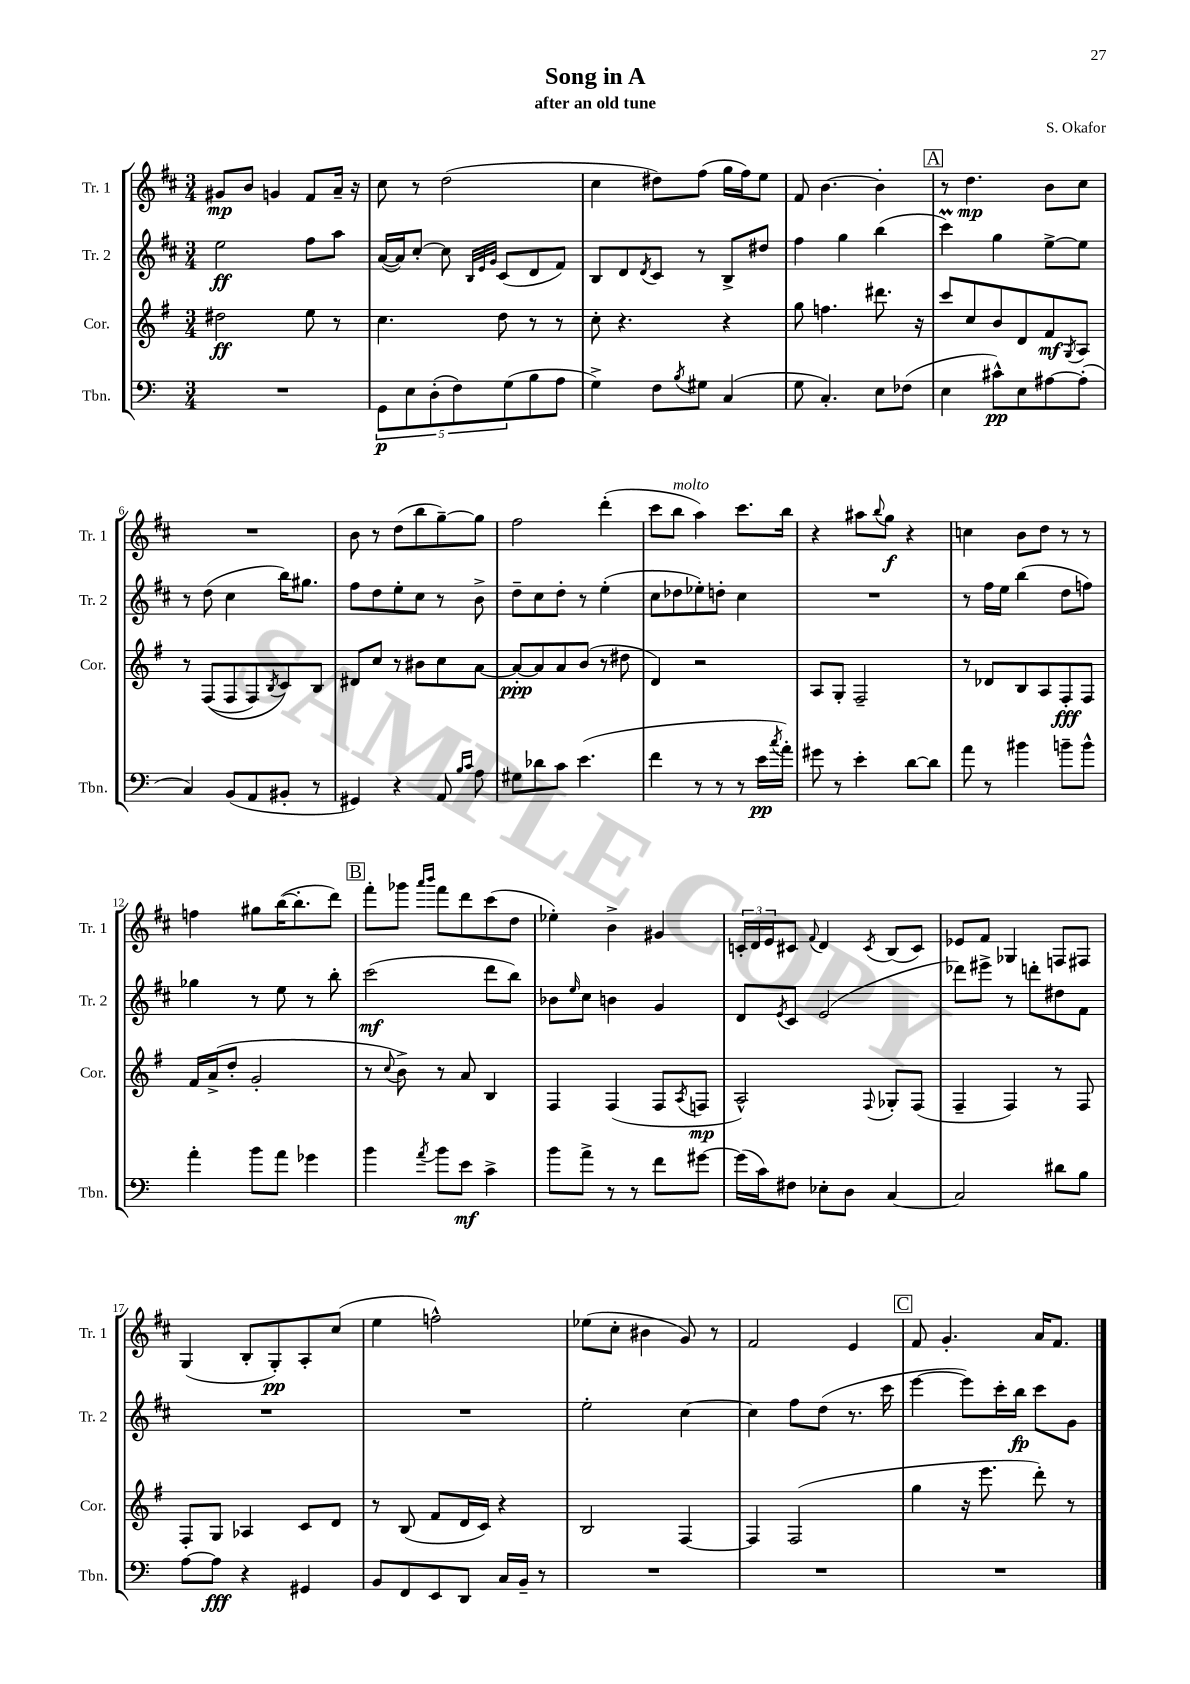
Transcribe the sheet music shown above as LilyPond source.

\header { title = "Song in A" composer = "S. Okafor" subtitle = "after an old tune" }
<<
\new StaffGroup <<
\new Staff = "s0" \with { instrumentName = "Tr. 1" shortInstrumentName = "Tr. 1" } {
    \clef treble \key d \major \numericTimeSignature \time 3/4
    gis'8\mp b'8 g'4 fis'8 a'16-- r16 |
    cis''8 r8 d''2( |
    cis''4 dis''8) fis''8( g''16 fis''16) e''8 |
    fis'8 b'4.~ b'4-. |
    \mark \markup { \box "A" } r8 d''4.\mp b'8 cis''8 |
    R2. |
    b'8 r8 d''8( b''8 g''8~--) g''8 |
    fis''2 d'''4-.( |
    cis'''8 b''8^\markup { \italic "molto" } a''4) cis'''8. b''16 |
    r4 ais''8 \appoggiatura { b''8 } g''8\f r4 |
    c''4 b'8 d''8 r8 r8 |
    f''4 gis''8 b''16~( b''8.-. d'''8) |
    \mark \markup { \box "B" } fis'''8-. ges'''8 \grace { a'''16 b'''16 } fis'''8 d'''8 cis'''8( d''8 |
    ees''4-.) b'4-> gis'4 |
    \tuplet 3/2 { c'16-. d'16 e'16 } cis'8 \appoggiatura { fis'8 } d'4 \acciaccatura { cis'8 } b8( cis'8) |
    ees'8 fis'8 ges4 f8 fis8 |
    g4( b8-. g8-.\pp) a8-. cis''8( |
    e''4 f''2-^) |
    ees''8( cis''8-. bis'4 g'8) r8 |
    fis'2 e'4 |
    \mark \markup { \box "C" } fis'8 g'4.-. a'16 fis'8. \bar "|." |
}
\new Staff = "s1" \with { instrumentName = "Tr. 2" shortInstrumentName = "Tr. 2" } {
    \clef treble \key d \major \numericTimeSignature \time 3/4
    e''2\ff fis''8 a''8 |
    a'16~( a'16) cis''8~-. cis''8 \grace { b32 e'32 g'32 } cis'8( d'8 fis'8) |
    b8 d'8 \acciaccatura { d'8 } cis'8 r8 b8-> dis''8 |
    fis''4 g''4 b''4( |
    \mark \markup { \box "A" } cis'''4\prall) g''4 e''8~-> e''8 |
    r8 d''8( cis''4 b''16) gis''8. |
    fis''8 d''8 e''8-. cis''8 r8 b'8-> |
    d''8-- cis''8 d''8-. r8 e''4-.( |
    cis''8 des''8 ees''8-.) d''8-. cis''4 |
    R2. |
    r8 fis''16 e''16 b''4( d''8 f''8) |
    ges''4 r8 e''8 r8 b''8-. |
    \mark \markup { \box "B" } cis'''2\mf( d'''8 b''8) |
    bes'8 \grace { e''16 } cis''8 b'4 g'4 |
    d'8 \acciaccatura { e'8 } cis'8 e'2( |
    des'''8) eis'''8-> r8 d'''8-. dis''8 fis'8 |
    R2. |
    R2. |
    e''2-. cis''4~ |
    cis''4 fis''8 d''8( r8. cis'''16 |
    \mark \markup { \box "C" } e'''4~ e'''8) cis'''16-. b''16\fp cis'''8 g'8 \bar "|." |
}
\new Staff = "s2" \with { instrumentName = "Cor." shortInstrumentName = "Cor." } {
    \clef treble \key g \major \numericTimeSignature \time 3/4
    dis''2\ff e''8 r8 |
    c''4. d''8 r8 r8 |
    c''8-. r4. r4 |
    g''8 f''4. dis'''8. r16 |
    \mark \markup { \box "A" } c'''8 c''8 b'8 d'8 fis'8\mf \acciaccatura { g8 } a8 |
    r8 fis8(\( fis8 fis8) \acciaccatura { b8 } c'8\) b8 |
    dis'8 c''8 r8 bis'8 c''8 a'8~ |
    a'8~-.\ppp a'8 a'8 b'8( r8 dis''8 |
    d'4) r2 |
    a8 g8-. fis2-- |
    r8 des'8 b8 a8 fis8-.\fff fis8 |
    fis'16 a'16->( d''8-. g'2-. |
    \mark \markup { \box "B" } r8 \appoggiatura { c''8 } b'8->) r8 a'8 b4 |
    fis4 fis4( fis8 \acciaccatura { a8 } f8\mp |
    a2-^) \appoggiatura { fis8 } ges8-. fis8( |
    fis4-- fis4) r8 fis8 |
    fis8-. g8 aes4 c'8 d'8 |
    r8 b8( fis'8 d'16 c'16) r4 |
    b2 fis4~ |
    fis4 fis2( |
    \mark \markup { \box "C" } g''4 r16 e'''8. d'''8-.) r8 \bar "|." |
}
\new Staff = "s3" \with { instrumentName = "Tbn." shortInstrumentName = "Tbn." } {
    \clef bass \key c \major \numericTimeSignature \time 3/4
    R2. |
    \tuplet 5/4 { g,8\p e8 d8-.( f8) g8( } b8 a8 |
    g4->) f8 \acciaccatura { b8 } gis8 c4( |
    g8 c4.-.) e8 fes8( |
    \mark \markup { \box "A" } e4 cis'8-^\pp) e8 ais8~ ais8-.( |
    c4) b,8( a,8 bis,8-. r8 |
    gis,4) r4 a,8 \grace { b16 c'16 } a8 |
    gis8 des'8 c'8 e'4.( |
    f'4 r8 r8 r8 e'16\pp \acciaccatura { c''8 } a'16-.) |
    gis'8 r8 e'4-. d'8~ d'8 |
    a'8 r8 bis'4 b'8-- b'8-^ |
    a'4-. b'8 a'8 ges'4 |
    \mark \markup { \box "B" } b'4 \acciaccatura { a'8 } b'8 e'8\mf c'4-> |
    b'8 a'8-> r8 r8 f'8 gis'8~ |
    gis'16( c'16) fis8 ees8-. d8 c4~ |
    c2 dis'8 b8 |
    a8~ a8\fff r4 gis,4 |
    b,8 f,8 e,8 d,8 c16 b,16-- r8 |
    R2. |
    R2. |
    \mark \markup { \box "C" } R2. \bar "|." |
}
>>
>>
